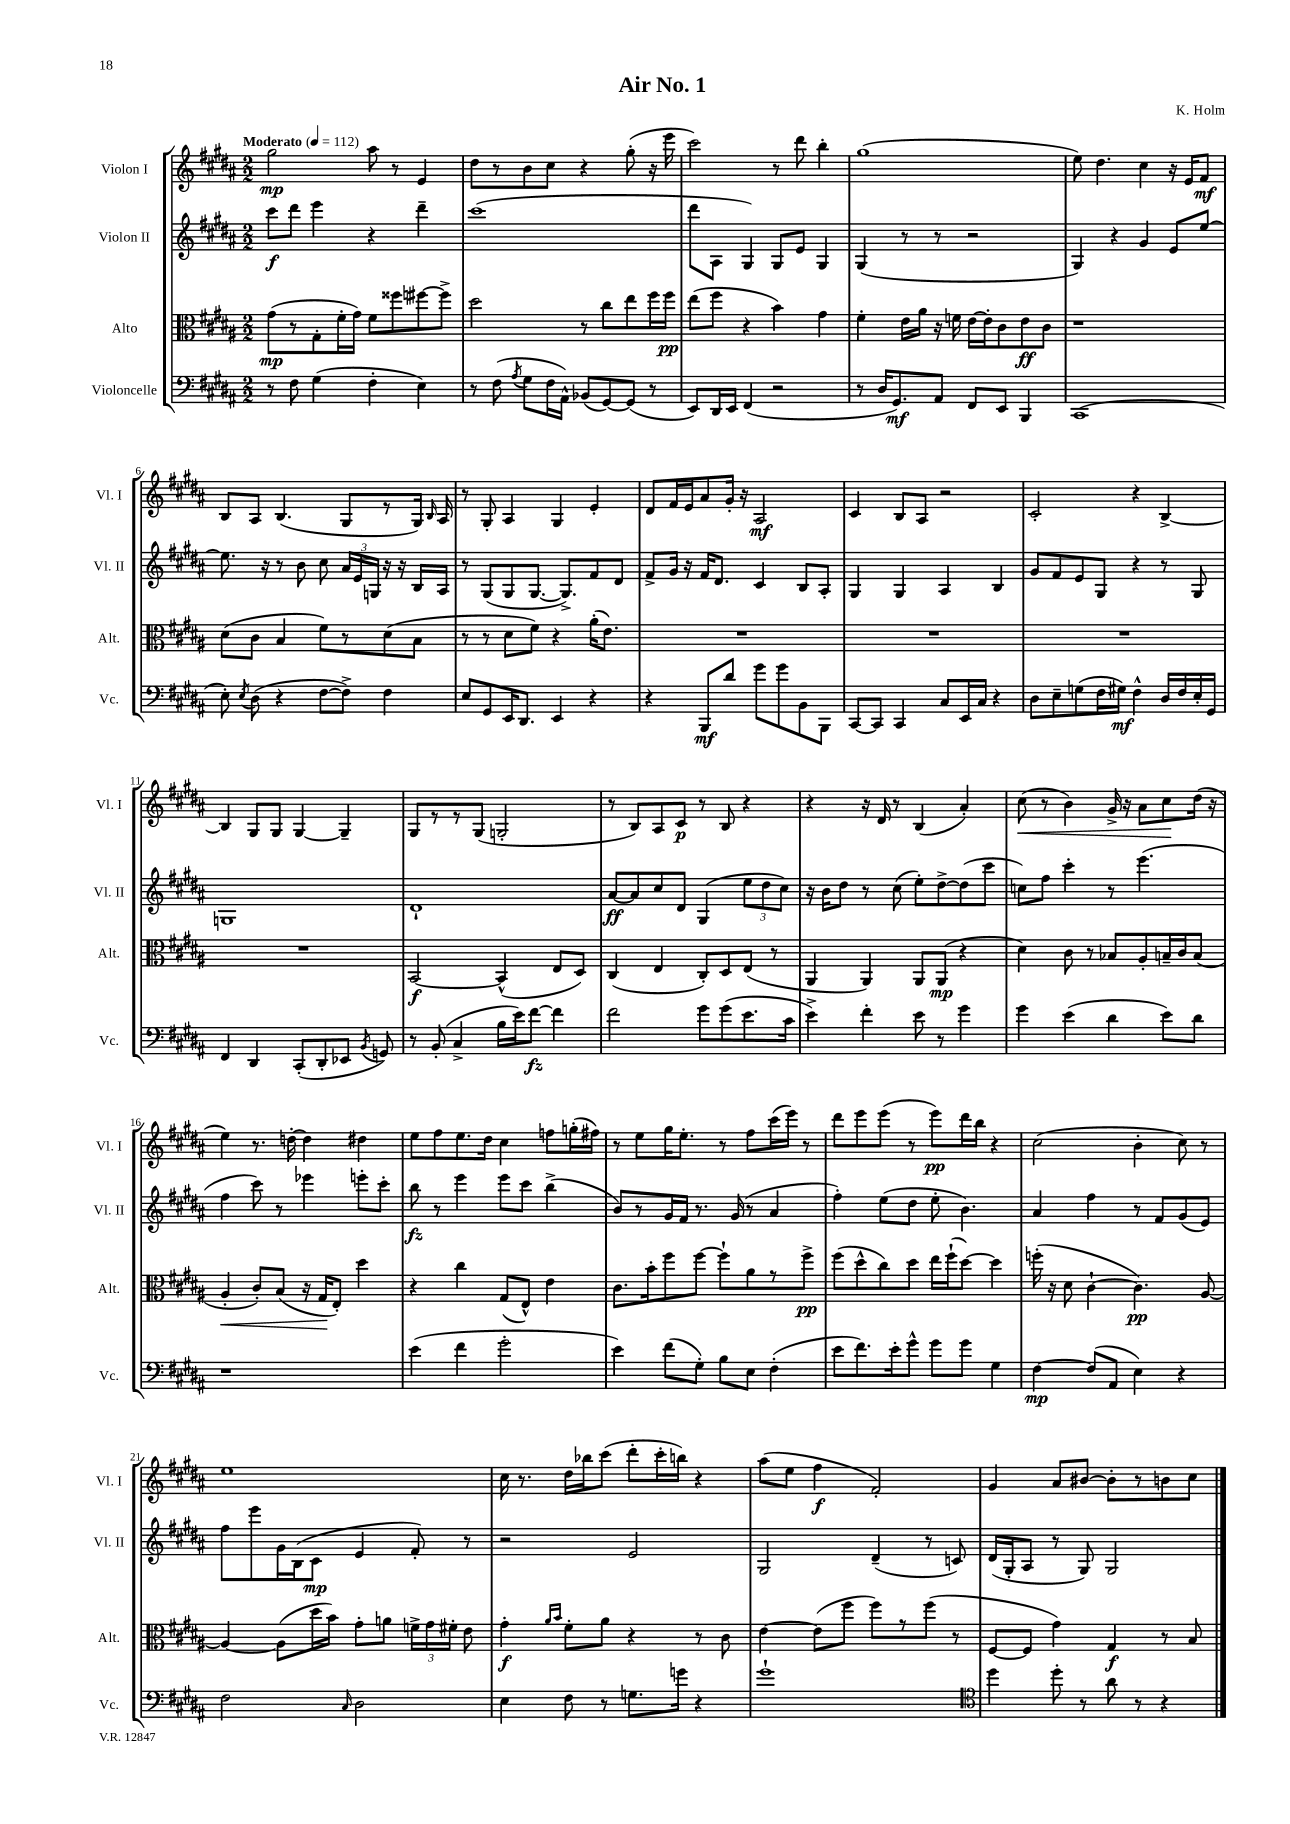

**kern	**kern	**kern	**kern
*staff4	*staff3	*staff2	*staff1
*clefF4	*clefC3	*clefG2	*clefG2
*k[f#c#g#d#a#]	*k[f#c#g#d#a#]	*k[f#c#g#d#a#]	*k[f#c#g#d#a#]
*M2/2	*M2/2	*M2/2	*M2/2
*MM112	*MM112	*MM112	*MM112
8r	(8g#	8ccc#	2gg#
8F#	8r	8ddd#	.
(4G#	8G#'	4eee	.
.	16f#'	.	.
.	16g#)	.	.
4F#'	8f#	4r	8aa#
.	8ff##	.	8r
4E)	[8ff#	4ddd#~	4e
.	8ff#^]	.	.
=	=	=	=
8r	2dd#	(1ccc#	8dd#
(8F#	.	.	8r
8qA#	.	.	.
8G#	.	.	8b
16F#	.	.	8cc#
16AA#^^)	.	.	.
(8BB-	8r	.	4r
[8GG#)	8cc#	.	.
(8GG#]	8ee	.	(8gg#'
8r	16ff#	.	16r
.	16ff#	.	16eee
=	=	=	=
8EE)	(8ee	8ddd#	2ccc#)
16DD#	8ff#	8A#	.
16EE	.	.	.
(4FF#	4r	4G#)	.
2r	4b)	8G#	8r
.	.	8e	8ddd#
.	4g#	4G#	4bb'
=	=	=	=
8r	4f#'	(4G#	(1gg#
16D#	.	.	.
8.GG#)	.	.	.
.	16e	8r	.
.	16a#	.	.
8AA#	16r	8r	.
.	16f	.	.
8FF#	[16e	2r	.
.	16e']	.	.
8EE	8c#	.	.
4BBB	8e	.	.
.	8c#	.	.
=	=	=	=
(1CC#	1r	4G#)	8ee)
.	.	.	4.dd#
.	.	4r	.
.	.	4g#	4cc#
.	.	8e	16r
.	.	.	16e
.	.	[8ee	8f#
=	=	=	=
8E')	(8d#	8.ee]	8B
8qE	.	.	.
(8D#	8c#	.	8A#
.	.	16r	.
4r	4B	8r	(4.B
.	.	8b	.
[8F#	8f#)	8cc#	.
8F#^])	8r	24a#	8G#
.	.	24e	.
.	.	24G	.
4F#	(8d#	16r	8r
.	.	16r	.
.	8B	16B	16G#)
.	.	.	16qqB
.	.	16A#	16A#
=	=	=	=
8E	8r	8r	8r
8GG#	8r	(8G#	8G#'
16EE	8d#	8G#	4A#
8.DD#	.	.	.
.	8f#)	[8.G#	.
4EE	4r	.	4G#
.	.	8.G#^])	.
4r	(16a#'	8f#	4e'
.	8.e)	.	.
.	.	8d#	.
=	=	=	=
4r	1r	8f#^	8d#
.	.	16g#	16f#
.	.	16r	16e
8BBB	.	16f#	8a#
.	.	8.d#	.
8d#	.	.	16g#'
.	.	.	16r
8g#	.	4c#	2A#
8g#	.	.	.
8BB	.	8B	.
8BBB	.	8A#'	.
=	=	=	=
[8CC#	1r	4G#	4c#
8CC#]	.	.	.
4CC#	.	4G#	8B
.	.	.	8A#
8C#	.	4A#	2r
16EE	.	.	.
16C#	.	.	.
4r	.	4B	.
=	=	=	=
8D#	1r	8g#	2c#'
8E~	.	8f#	.
(8G	.	8e	.
16F#	.	8G#	.
16G#)	.	.	.
4F#^^	.	4r	4r
16D#	.	8r	[4B^
16F#	.	.	.
16E'	.	8G#	.
16GG#	.	.	.
=	=	=	=
4FF#	1r	1G	4B]
4DD#	.	.	8G#
.	.	.	8G#
(8CC#'	.	.	[4G#
8DD#'	.	.	.
8EE-	.	.	4G#~]
8qBB	.	.	.
8GG)	.	.	.
=	=	=	=
8r	[2BB	1d#`	8G#
(8BB'	.	.	8r
4C#^	.	.	8r
.	.	.	(8G#
16B	(4BB^^]	.	2G'
16e)	.	.	.
[8f#	.	.	.
4f#]	8E	.	.
.	8D#)	.	.
=	=	=	=
2f#	(4C#	[8a#	8r
.	.	8a#]	8B)
.	4E	8cc#	8A#
.	.	8d#	8c#
8g#	8C#')	(4G#	8r
(8g#	8D#	.	8B
8.e	(8E	12ee	4r
.	.	12dd#	.
.	8r	.	.
.	.	12cc#)	.
16c#	.	.	.
=	=	=	=
4e^)	4AA#	16r	4r
.	.	16b	.
.	.	8dd#	.
4f#'	4AA#)	8r	16r
.	.	.	16d#
.	.	(8cc#	8r
8e	8AA#	8ee')	(4B
8r	(8AA#	[8dd#^	.
4g#	4r	(8dd#]	4a#')
.	.	8ccc#	.
=	=	=	=
4g#	4d#)	8cc)	(8cc#
.	.	8ff#	8r
(4e	8c#	4ccc#'	4b)
.	8r	.	.
4d#	8B-	8r	16g#^
.	.	.	16r
.	8A#'	(4.eee	8a#
8e)	16B~	.	8cc#
.	16c#	.	.
8d#	(8B	.	(16dd#
.	.	.	16r
=	=	=	=
1r	4A#'	4ff#	4ee)
.	8c#')	8ccc#)	8.r
.	(8B	8r	.
.	.	.	[16dd'
.	16r	4eee-	4dd]
.	16G#	.	.
.	8E')	.	.
.	4dd#	8eee'	4dd#
.	.	8ccc#'	.
=	=	=	=
(4e	4r	8bb	8ee
.	.	8r	8ff#
4f#	4cc#	4eee	8.ee
.	.	.	16dd#
2g#'	(8G#	8eee	4cc#
.	8E^^)	8ccc#	.
.	4e	(4bb^	8ff
.	.	.	(16gg'
.	.	.	16ff#)
=	=	=	=
4e)	8.c#	8b)	8r
.	.	8r	8ee
.	16b'	.	.
(8f#	8ff#	16g#	16gg#
.	.	16f#	8.ee'
8G#')	[8ff#	8.r	.
8B	8ff#`]	.	8r
.	.	(16g#	.
8E	8a#	8r	8ff#
(4F#'	8r	4a#	(16ccc#
.	.	.	16eee)
.	8ff#^	.	8r
=	=	=	=
8e	(8ff#	4ff#')	8ddd#
8.f#)	8dd#^^	.	8eee
.	8cc#)	(8ee	(8eee
16e'	.	.	.
8g#^^	8dd#	8dd#	8r
8g#	16ee	8ee'	8eee)
.	(16ff#`	.	.
8g#	[8dd#)	4.b)	16ddd#
.	.	.	16bb
4G#	4dd#]	.	4r
=	=	=	=
[4F#	(16ff'	4a#	(2cc#
.	16r	.	.
.	8d#	.	.
(8F#]	[4c#`	4ff#	.
8AA#	.	.	.
4E)	4.c#])	8r	4b'
.	.	8f#	.
4r	.	(8g#	8cc#)
.	[8A#	8e)	8r
=	=	=	=
2F#	4A#_	8ff#	1ee
.	.	8eee	.
.	(8A#]	16g#	.
.	.	(16B	.
.	16dd#	8c#	.
.	16b)	.	.
16qqC#	.	.	.
2D#	8g#'	4e	.
.	8a	.	.
.	24f^	8f#')	.
.	24g#	.	.
.	24f#'	.	.
.	8e	8r	.
=	=	=	=
4E	4g#'	2r	16cc#
.	.	.	8.r
.	16qqa#	.	.
.	16qqb	.	.
8F#	8f#'	.	16dd#
.	.	.	16bb-
8r	8a#	.	(8ccc#
8.G	4r	2e	8ddd#'
.	.	.	16ccc#'
16g	.	.	16bb)
4r	8r	.	4r
.	8c#	.	.
=	=	=	=
1g#`	[4e	2G#	(8aa#
.	.	.	8ee
.	(8e]	.	4ff#
.	8ff#	.	.
.	8ff#)	(4d#~	2f#')
.	8r	.	.
.	(8ff#	8r	.
.	8r	8c)	.
=	=	=	=
*clefC4	*	*	*
4dd#	[8F#	(16d#	4g#
.	.	16G#'	.
.	8F#]	8A#	.
8dd#'	4g#)	8r	8a#
8r	.	8G#)	[8b#
8a#	4G#	2G#	8b#']
8r	.	.	8r
4r	8r	.	8b
.	8B	.	8cc#
==	==	==	==
*-	*-	*-	*-
